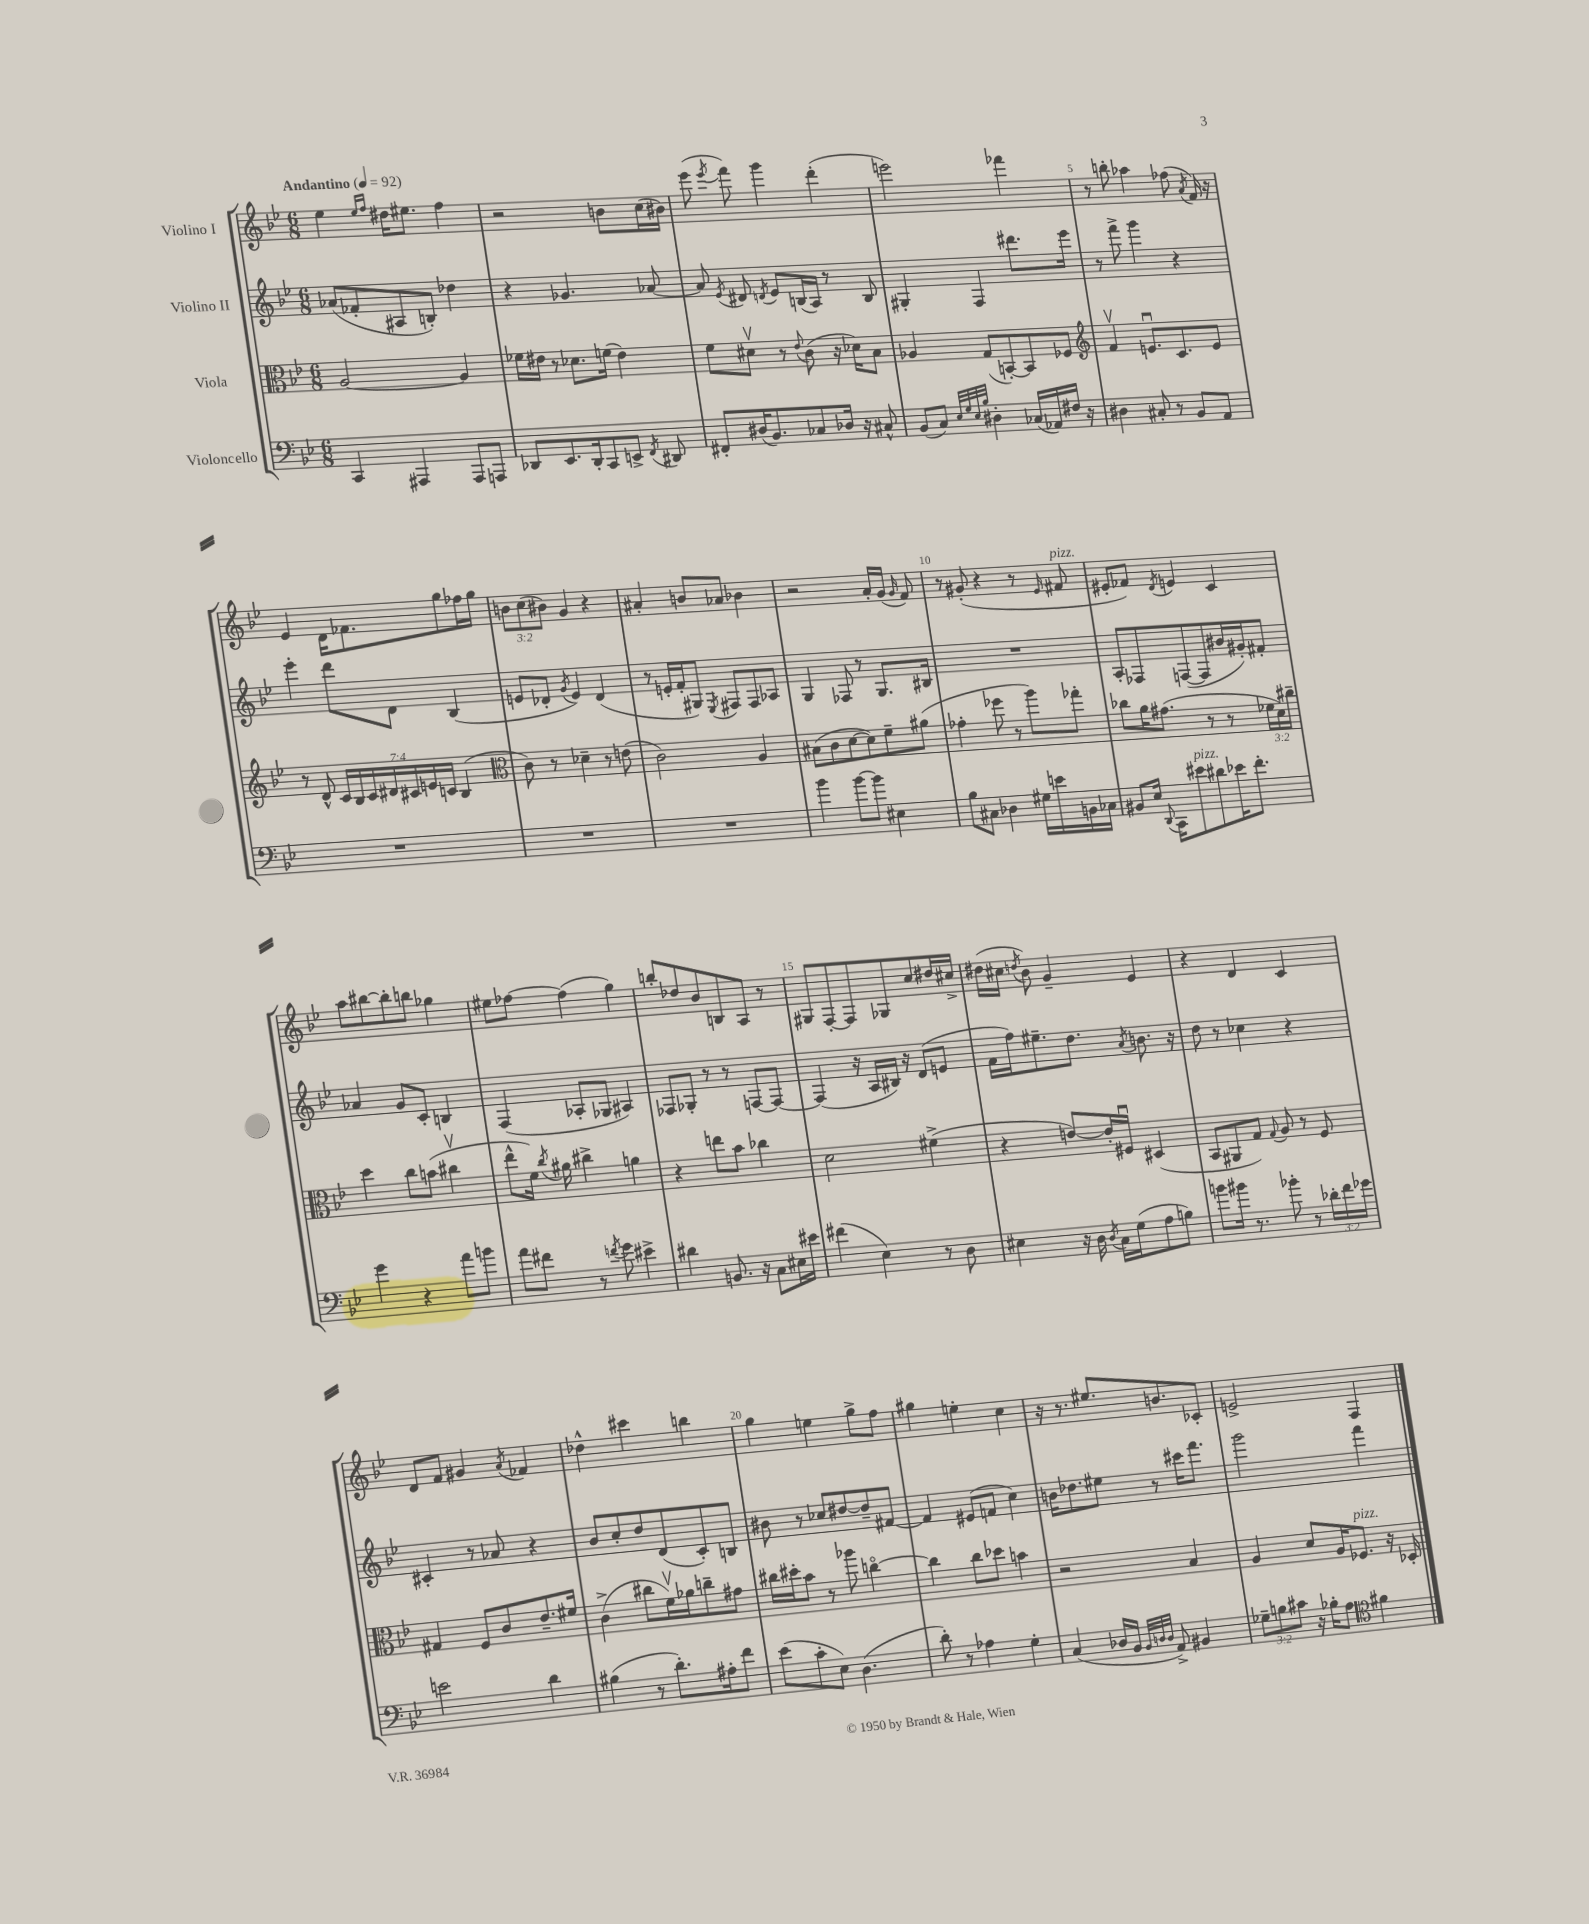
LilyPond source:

<<
\new StaffGroup <<
\new Staff = "s0" \with { instrumentName = "Violino I" } {
    \clef treble \key bes \major \numericTimeSignature \time 6/8 \override Staff.TupletNumber.text = #tuplet-number::calc-fraction-text \tempo "Andantino" 4 = 92
    \autoBeamOff ees''4 \grace { ees''16[ f''16] } dis''16[ eis''8.] f''4 |
    r2 b'8[ c''16( bis'16]) |
    ees'''8( \acciaccatura { ees'''8 } f'''8) g'''4 d'''4-.( |
    e'''2) fes'''4 |
    r8 b''8-. aes''4 fes''8( \acciaccatura { a'8 } f'16) r16 |
    ees'4 d'16[ fes'8. g''8 fes''16 g''16] |
    \tuplet 3/2 { b'8[ c''8( bis'8]) } g'4 r4 |
    ais'4-. b'8[ aes'8] bes'4 |
    r2 a'16[-. g'16]( \grace { g'16 } f'8) |
    r8 gis'8-.( r4 r8 \grace { ees'16 } fis'8^\markup { \italic "pizz." } |
    eis'8[-. fes'8]) \acciaccatura { d'8 } e'4 c'4 |
    a''8[ bis''8~ bis''8-. b''8] ges''4 |
    eis''8[ fes''8]~ fes''4( g''4) |
    b''8[-. des''8 bes'8 b8 a8] r8 |
    gis8[ f8~-. f8 ges8 c''8 dis''16 cis''16]-> |
    dis''16[( cis''16] \acciaccatura { d''8 } bes'8) g'4-- ees'4 |
    r4 d'4 c'4 |
    d'8[ f'8] gis'4 \acciaccatura { a'8 } fes'4 |
    des''4-^ cis'''4 b''4 |
    g''4 e''4 g''8[-> f''8] |
    gis''4 e''4-. c''4 |
    r16 r8. eis''8.[ b'8. ces'8]-. |
    e'2-> f4 \bar "|." |
}
\new Staff = "s1" \with { instrumentName = "Violino II" } {
    \clef treble \key bes \major \numericTimeSignature \time 6/8
    \autoBeamOff aes'8[( fes'8-. ais8 b8]-.) des''4 |
    r4 ges'4. aes'8~ |
    aes'8 \acciaccatura { ees'8 } dis'8 \acciaccatura { d'8 } ees'8[ b16( a16]) r8 b8 |
    gis4-. f4 dis'''8.[ ees'''16] |
    r8 f'''8-> g'''4 r4 |
    ees'''4-. d'''8[ d'8] bes4( |
    e'8[ des'8]-. \acciaccatura { g'8 } e'4) des'4( |
    r8 e'16[-. f'16-. gis8]) \acciaccatura { ees8 } fis8[ fis8 aes8] |
    g4 fes8 r8 g8.[ bis16] |
    R2. |
    a8[-. fes8 f8~( f8 bis'16 gis'16-.) fis'8]-. |
    aes'4 g'8[ c'8]-. b4 |
    f4( aes8[-. ges8] ais4) |
    fes8[ ges8]-. r8 r8 f8[~ f8]~ |
    f4( r16 a16[ bis16]) r16 d'8[( e'8] |
    f'16[ f''16) eis''8.-- d''8.] \acciaccatura { a'8 } b'8. r16 |
    d''8 r8 ces''4 r4 |
    cis'4-. r8 aes'8 r4 |
    bes'8[ c''8-. d''8 d'8( c'8-.) b8] |
    bis'8 r8 ces''8[ dis''8~ dis''8-- fis'8]~ |
    fis'4 eis'8[( f'8] c''4) |
    b'16[ des''8. eis''8] r8 cis'''16[ f'''8.] |
    g'''2 f'''4 \bar "|." |
}
\new Staff = "s2" \with { instrumentName = "Viola" } {
    \clef alto \key bes \major \numericTimeSignature \time 6/8 \override Staff.TupletNumber.text = #tuplet-number::calc-fraction-text
    \autoBeamOff a2~ a4 |
    fes'16[ eis'16] r8 des'8.[ f'16]( eis'4) |
    f'8[ dis'8]\upbow r8 \appoggiatura { ees'8 } c'8( r16 des'16[) bes8] |
    aes4 g8[( b,8~-.) b,8 fes8] |
    \clef treble f'4\upbow e'8.[\downbow c'8. e'8] |
    r8 d'8-^ \tuplet 7/4 { c'16[ bes16 c'16 dis'16 cis'16 e'16 c'16] } bes4( |
    \clef alto c'8) r8 des'4-- r8 e'8( |
    c'2) a4 |
    bis8[( c'8 d'8~ d'8) f'8-- ais'8]( |
    ges'4-. fes''8 r8 a''8[) ges''8]-. |
    ces''8[ a'16 gis'8.]( r8 r8 \tuplet 3/2 { fes'16[ d'16) cis''16]-- } |
    d''4 c''8[ b'8]( cis''4\upbow |
    ees''8[-^ f'16]) \acciaccatura { c''8 } ais'16 cis''4-> a'4 |
    r4 e''8[ bes'8] ces''4 |
    d'2 fis'4->( |
    r4 e'8[~) e'16-. fis16]\downbow dis4( |
    bes,8[ ais,8 g8]) \appoggiatura { g8 } a8 r8 f8 |
    gis4 f8[ c'8 ees'8.-- fis'16] |
    c'4->( cis''8[ f'16\upbow) aes'16 c''8-- gis'8] |
    cis''16[ dis''16-. bes'8] r8 aes''8 c''4~\flageolet |
    c''4 c''8[ des''8] b'4 |
    r2 bes4 |
    a4 d'8[ a16 fes8.]^\markup { \italic "pizz." } r16 des16-. \bar "|." |
}
\new Staff = "s3" \with { instrumentName = "Violoncello" } {
    \clef bass \key bes \major \numericTimeSignature \time 6/8 \override Staff.TupletNumber.text = #tuplet-number::calc-fraction-text
    \autoBeamOff c,4 ais,,4 ais,,8[ a,,8] |
    des,8[ ees,8. des,16-. c,8 e,8]-> \acciaccatura { f,8 } dis,8 |
    fis,8[-. dis16( bes,8.) ces8 des16] r16 cis8-^ |
    bes,8[( c8]) \grace { ees32[ g32 ees32 bes32] } dis4-. ces16[( aes,16) fis16] r16 |
    dis4 cis8-. r8 bes,8[ a,8] |
    R2. |
    R2. |
    R2. |
    bes'4 bes'8[~ bes'8] eis4 |
    bes8[ cis8] des4 gis16[ e'16 b,16 ces16] |
    bis,8[ ees16] \appoggiatura { d,8 } c,16[ eis'8^\markup { \italic "pizz." } dis'8 ees'16 f'8.]-. |
    g'4 r4 a'8[ b'8] |
    a'8[ fis'8] r8 \acciaccatura { f'8 } g'8 eis'4-> |
    dis'4 b,8. r16 c8[ eis16 eis'16] |
    fis'4( ees4) r8 d8 |
    eis4 r16 d16 \acciaccatura { d8 } c16[ g16( a8 b8]) |
    b'8[ bis'16] r8. bes'8-. r8 \tuplet 3/2 { des'16[-. f'16 ges'16] } |
    e'2 d'4 |
    bis4( r8 d'8.[-.) ais16-. f'8] |
    ees'8[( c'8-. ees8]) d4.( |
    d'8-.) r8 aes4 g4-. |
    c4( des16[ bes,16] \grace { bes,32[ d32 d32] } a,8->) bis,4 |
    \tuplet 3/2 { ges8[-- b8 cis'8] } r16 bes16[-. a8] \clef tenor fis'4 \bar "|." |
}
>>
>>
\layout { \context { \Score \override BarNumber.break-visibility = ##(#f #t #t) barNumberVisibility = #(every-nth-bar-number-visible 5) } }
